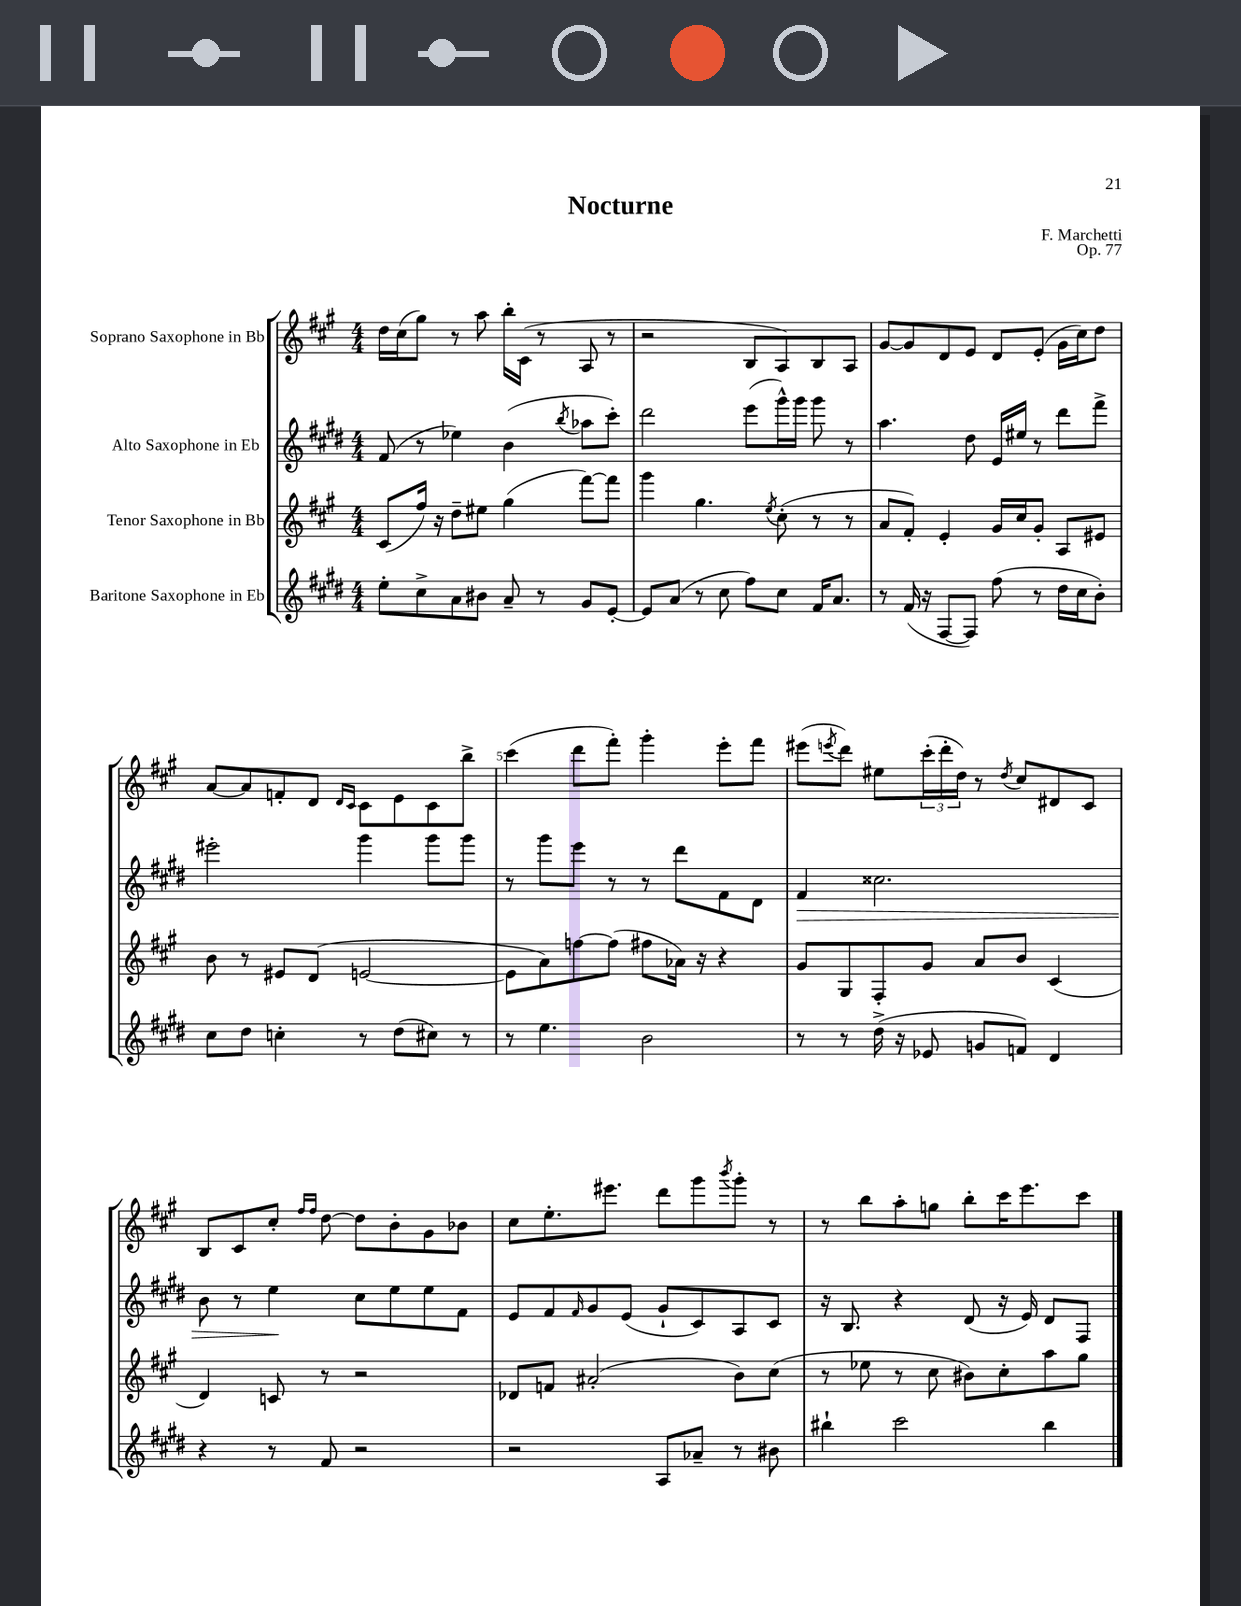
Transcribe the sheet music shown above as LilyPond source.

\header { title = "Nocturne" composer = "F. Marchetti" opus = "Op. 77" }
<<
\new StaffGroup <<
\new Staff = "s0" \with { instrumentName = "Soprano Saxophone in Bb" } {
    \clef treble \key a \major \numericTimeSignature \time 4/4
    d''16 cis''16( gis''8) r8 a''8 b''16-. cis'16( r8 a8 r8 |
    r2 b8 a8) b8 a8 |
    gis'8~ gis'8 d'8 e'8 d'8 e'8-.( gis'16 cis''16) d''8 |
    a'8~ a'8 f'8-. d'8 \grace { d'16 cis'16 } cis'8 e'8 cis'8 b''8-> |
    cis'''4( d'''8 fis'''8-.) gis'''4-. e'''8-. fis'''8 |
    eis'''8( \acciaccatura { e'''8 } d'''8) eis''8 \tuplet 3/2 { cis'''16-.( d'''16-. d''16) } r8 \acciaccatura { d''8 } cis''8 dis'8 cis'8 |
    b8 cis'8 cis''8-. \grace { fis''16 fis''16 } d''8~ d''8 b'8-. gis'8 bes'8 |
    cis''8 e''8.-. eis'''8. d'''8 gis'''8 \acciaccatura { b'''8 } gis'''8-. r8 |
    r8 b''8 a''8-. g''8 b''8-. cis'''16 e'''8. cis'''8 \bar "|." |
}
\new Staff = "s1" \with { instrumentName = "Alto Saxophone in Eb" } {
    \clef treble \key e \major \numericTimeSignature \time 4/4
    fis'8( r8 ees''4) b'4( \acciaccatura { b''8 } aes''8 cis'''8-.) |
    dis'''2 e'''8( gis'''16-^) gis'''16 gis'''8 r8 |
    a''4. dis''8 e'16 eis''16 r8 dis'''8 fis'''8-> |
    eis'''2-. gis'''4 gis'''8 gis'''8 |
    r8 gis'''8 e'''8 r8 r8 dis'''8 fis'8 dis'8 |
    fis'4\> cisis''2. |
    b'8 r8 e''4\! cis''8 e''8 e''8 fis'8 |
    e'8 fis'8 \grace { fis'16 } gis'8 e'8( gis'8-! cis'8) a8 cis'8 |
    r16 b8. r4 dis'8( r16 e'16) dis'8 fis8 \bar "|." |
}
\new Staff = "s2" \with { instrumentName = "Tenor Saxophone in Bb" } {
    \clef treble \key a \major \numericTimeSignature \time 4/4
    cis'8( fis''16) r16 d''8-- eis''8 gis''4( fis'''8~) fis'''8 |
    gis'''4 gis''4. \acciaccatura { e''8 } cis''8-.( r8 r8 |
    a'8 fis'8-.) e'4-. gis'16 cis''16 gis'8-. a8 eis'8 |
    b'8 r8 eis'8 d'8( e'2~ |
    e'8 a'8) f''8~ f''8( fis''8 aes'16) r16 r4 |
    gis'8 gis8 fis8-. gis'8 a'8 b'8 cis'4( |
    d'4) c'8 r8 r2 |
    des'8 f'8 ais'2-.( b'8) cis''8( |
    r8 ees''8 r8 cis''8 bis'8) cis''8-. a''8 gis''8 \bar "|." |
}
\new Staff = "s3" \with { instrumentName = "Baritone Saxophone in Eb" } {
    \clef treble \key e \major \numericTimeSignature \time 4/4
    e''8-. cis''8-> a'8 bis'8 a'8-- r8 gis'8 e'8~-. |
    e'8 a'8( r8 cis''8 fis''8) cis''8 fis'16 a'8. |
    r8 fis'16( r16 fis8~ fis8) fis''8( r8 dis''16 cis''16 b'8-.) |
    cis''8 dis''8 c''4-. r8 dis''8( cis''8) r8 |
    r8 e''4. b'2 |
    r8 r8 dis''16->( r16 ees'8 g'8 f'8) dis'4 |
    r4 r8 fis'8 r2 |
    r2 a8 aes'8-- r8 bis'8 |
    bis''4-! cis'''2 bis''4 \bar "|." |
}
>>
>>
\layout { \context { \Score \override BarNumber.break-visibility = ##(#f #t #t) barNumberVisibility = #(every-nth-bar-number-visible 5) } }
